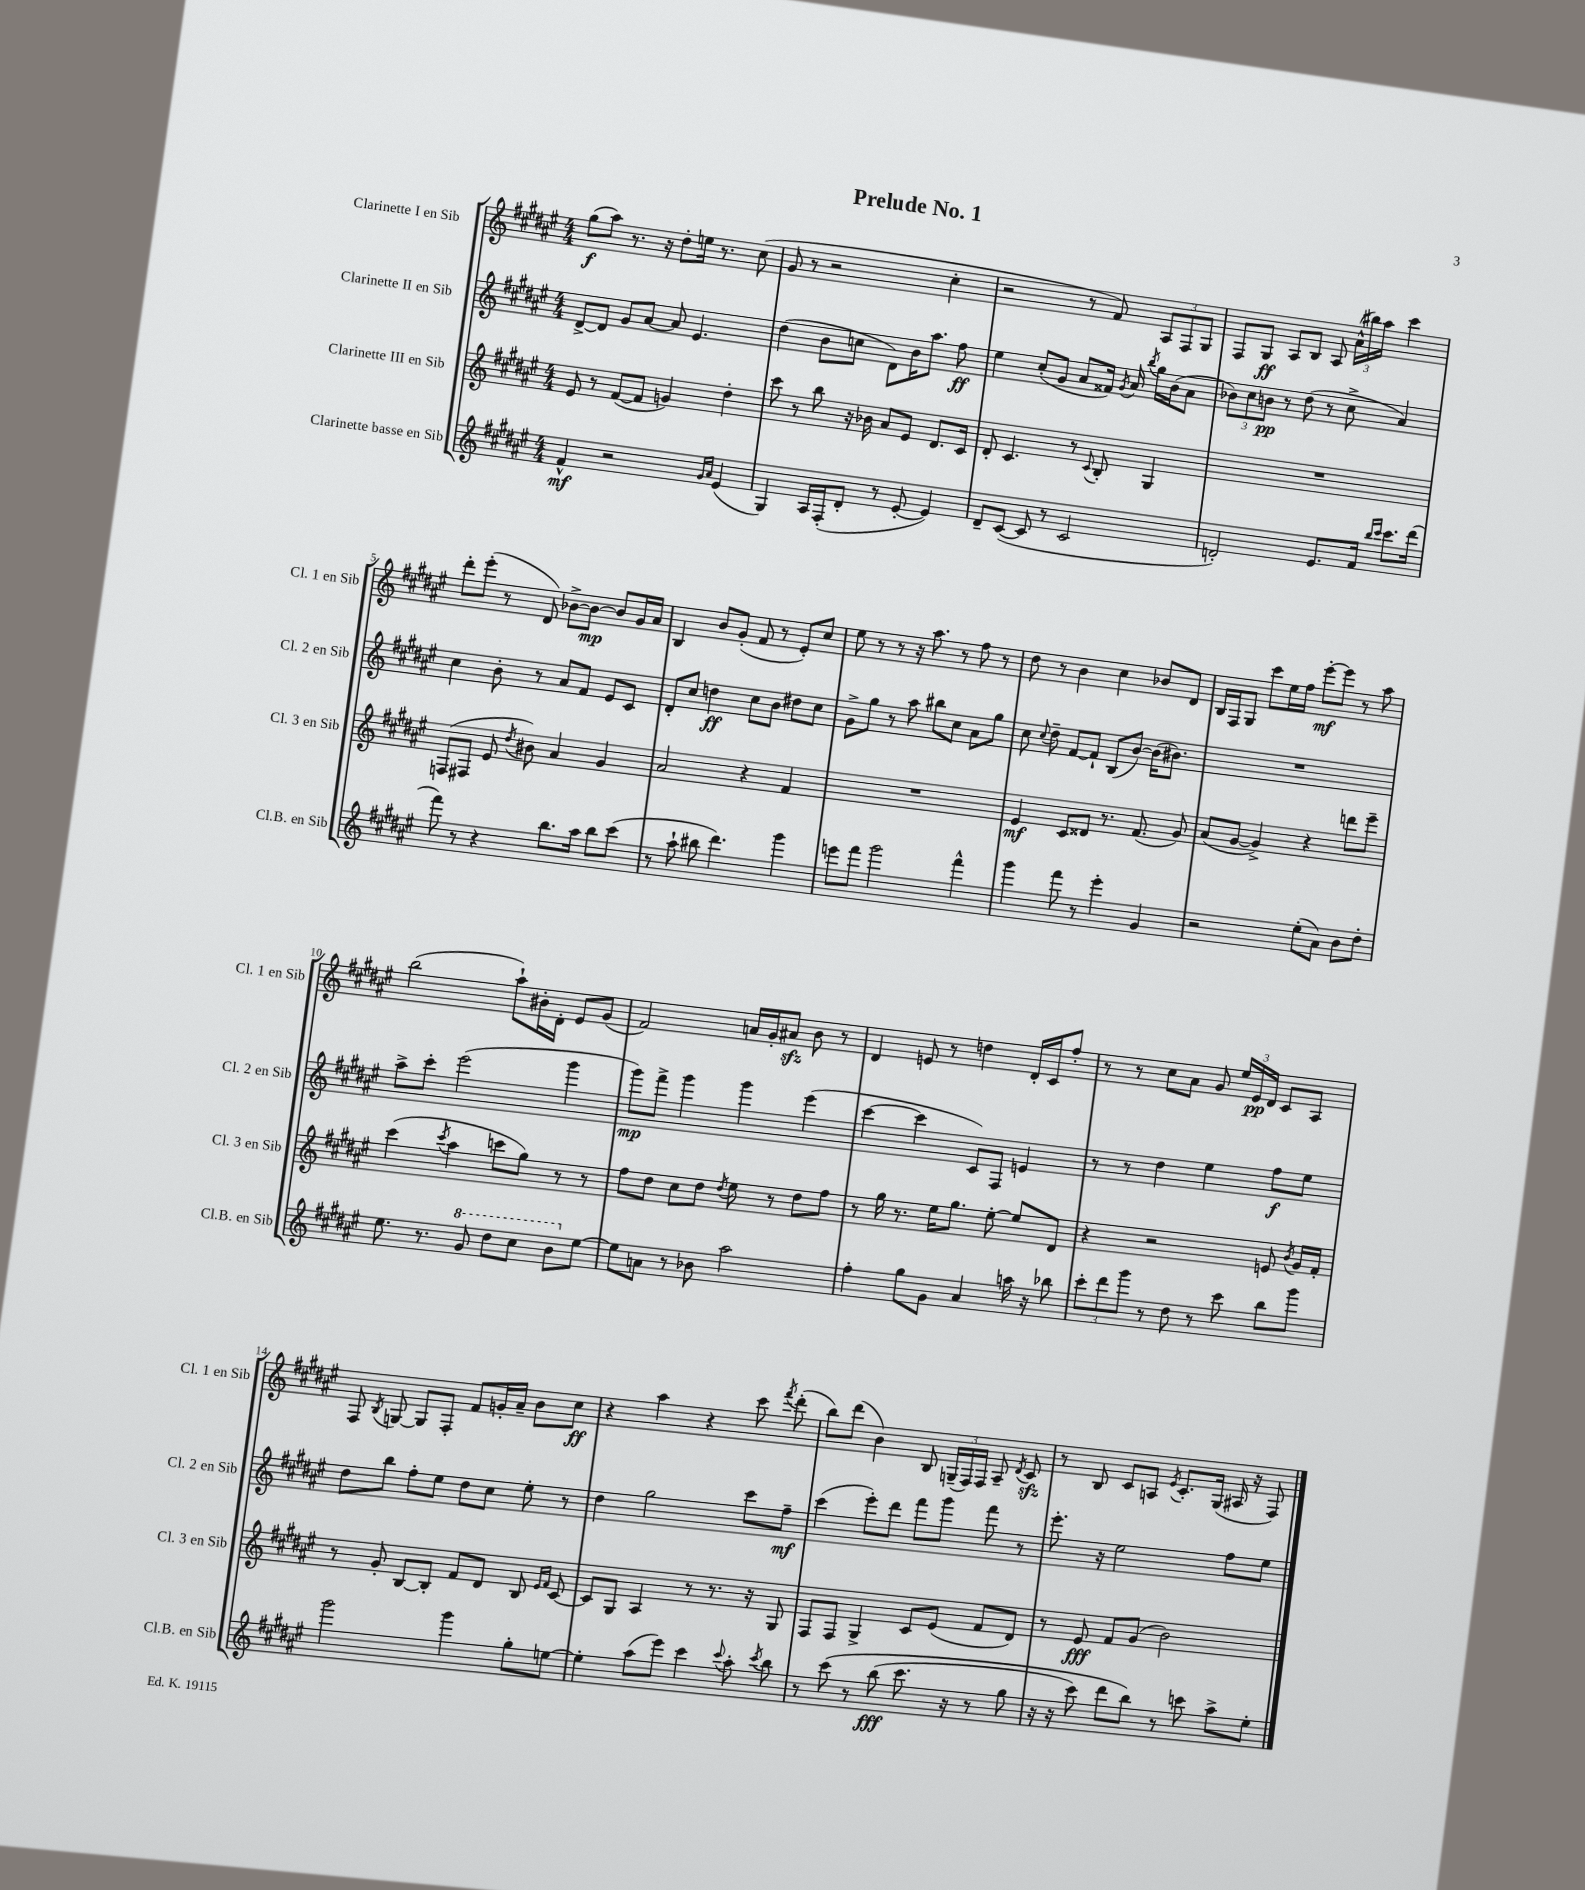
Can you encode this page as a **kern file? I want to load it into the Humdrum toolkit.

**kern	**dynam	**kern	**dynam	**kern	**dynam	**kern	**dynam
*part4	*part4	*part3	*part3	*part2	*part2	*part1	*part1
*staff4	*staff4	*staff3	*staff3	*staff2	*staff2	*staff1	*staff1
*I"Clarinette basse en Sib	*	*I"Clarinette III en Sib	*	*I"Clarinette II en Sib	*	*I"Clarinette I en Sib	*
*I'Cl.B. en Sib	*	*I'Cl. 3 en Sib	*	*I'Cl. 2 en Sib	*	*I'Cl. 1 en Sib	*
*clefG2	*	*clefG2	*	*clefG2	*	*clefG2	*
*k[f#c#g#d#a#e#]	*	*k[f#c#g#d#a#e#]	*	*k[f#c#g#d#a#e#]	*	*k[f#c#g#d#a#e#]	*
*M4/4	*	*M4/4	*	*M4/4	*	*M4/4	*
=1	=1	=1	=1	=1	=1	=1	=1
4f#^^/	mf	8e#/	.	[8d#^/L	.	(8gg#\L	f
.	.	8r	.	8d#/J]	.	8aa#\J)	.
2r	.	([8f#/L	.	8g#/L	.	8.r	.
.	.	8f#/J]	.	[8a#/J	.	.	.
.	.	.	.	.	.	16r	.
.	.	4gn/)	.	8a#/]	.	8dd#'\L	.
.	.	.	.	4.e#/	.	16een\Jk	.
.	.	.	.	.	.	8.r	.
16qqg#/LL	.	.	.	.	.	.	.
16qqa#/JJ	.	.	.	.	.	.	.
(4e#/	.	4dd#'\	.	.	.	.	.
.	.	.	.	.	.	(8cc#\	.
=2	=2	=2	=2	=2	=2	=2	=2
4G#/)	.	8ccc#\	.	(4dd#\	.	8g#/	.
.	.	8r	.	.	.	8r	.
16A#/LL	.	8bb\	.	8b\L	.	2r	.
(16F#'/J	.	.	.	.	.	.	.
8d#'/J	.	16r	.	8ccn\J	.	.	.
.	.	16b-X\	.	.	.	.	.
8r	.	8a#/L	.	8d#\L)	.	.	.
[8e#'/	.	8e#/J	.	16b\K	.	.	.
.	.	.	.	8.aa#\J	.	.	.
4e#/])	.	8.d#/L	.	.	.	4cc#'\	.
.	.	.	.	8ff#\	ff	.	.
.	.	16c#/Jk	.	.	.	.	.
=3	=3	=3	=3	=3	=3	=3	=3
8d#~/L	.	8d#'/	.	4ee#\	.	2r	.
([8c#/J	.	4.c#/	.	.	.	.	.
8c#/]	.	.	.	(8cc#'/L	.	.	.
8r	.	.	.	8g#/J	.	.	.
2c#/	.	8r	.	8a#/L	.	8r	.
.	.	8qqc#/	.	.	.	.	.
.	.	8B'/	.	16f##X/Jk)	.	8f#/)	.
.	.	.	.	8qg#/	.	.	.
.	.	.	.	16a#/	.	.	.
.	.	.	.	8qbb/	.	.	.
.	.	4G#/	.	16gg#\LL	.	12A#/L	.
.	.	.	.	(16b\J	.	.	.
.	.	.	.	.	.	12F#/	.
.	.	.	.	8a#\J	.	.	.
.	.	.	.	.	.	12G#/J	.
=4	=4	=4	=4	=4	=4	=4	=4
2dn'/)	.	1r	.	12b-X\L)	.	8F#/L	.
.	.	.	.	12cc#\	.	.	.
.	.	.	.	.	.	8G#/J	ff
.	.	.	.	12bn\J	pp	.	.
.	.	.	.	8r	.	8A#/L	.
.	.	.	.	(8dd#\	.	8B/J	.
8.e#/L	.	.	.	8r	.	8A#/	.
.	.	.	.	8cc#^\	.	(24a#^^\LL	.
.	.	.	.	.	.	24bb#X\)	.
16f#/Jk	.	.	.	.	.	.	.
.	.	.	.	.	.	24aa#\JJ	.
16qqbb/LL	.	.	.	.	.	.	.
16qqccc#/JJ	.	.	.	.	.	.	.
8.ccc#\L	.	.	.	4a#/)	.	4ccc#\	.
(16ddd#\Jk	.	.	.	.	.	.	.
!!LO:LB:g=z
=5	=5	=5	=5	=5	=5	=5	=5
8fff#\)	.	(8Fn/L	.	4cc#\	.	8ddd#'\L	.
8r	.	8F#X/J	.	.	.	(8eee#'\J	.
4r	.	8e#/	.	8b'\	.	8r	.
.	.	8qdd#/	.	.	.	.	.
.	.	8b#X\)	.	8r	.	8d#/)	.
8.bb\L	.	4a#/	.	8a#/L	.	[8b-X^\L	.
.	.	.	.	8f#/J	.	8b-\J_	mp
16aa#\Jk	.	.	.	.	.	.	.
8bb\L	.	4g#/	.	8e#/L	.	8b-/L]	.
(8ccc#\J	.	.	.	8c#/J	.	16g#/L	.
.	.	.	.	.	.	16a#/JJ	.
=6	=6	=6	=6	=6	=6	=6	=6
8r	.	2a#/	.	8d#'/L	.	4B/	.
8aa#`\	.	.	.	8cc#/J	.	.	.
8bb#X\	.	.	.	4ddn\	ff	8b/L	.
4.ddd#\)	.	.	.	.	.	(8g#'/J	.
.	.	4r	.	8cc#\L	.	8f#/	.
.	.	.	.	8b\J	.	8r	.
4ggg#\	.	4f#/	.	8dd#X\L	.	8e#'/L)	.
.	.	.	.	8cc#\J	.	8cc#/J	.
=7	=7	=7	=7	=7	=7	=7	=7
8eeen\L	.	1r	.	8g#^\L	.	8ee#\	.
8fff#\J	.	.	.	8gg#\J	.	8r	.
2ggg#\	.	.	.	8r	.	8r	.
.	.	.	.	8aa#\	.	16r	.
.	.	.	.	.	.	8.aa#\	.
.	.	.	.	8bb#X\L	.	.	.
.	.	.	.	8cc#\J	.	8r	.
4fff#^^\	.	.	.	8a#\L	.	8ff#\	.
.	.	.	.	8gg#\J	.	8r	.
=8	=8	=8	=8	=8	=8	=8	=8
4ggg#\	.	4e#/	mf	8cc#\	.	8dd#\	.
.	.	.	.	8qqcc#/	.	.	.
.	.	.	.	8dd#~\	.	8r	.
8fff#\	.	8c#/L	.	[8f#/L	.	4b\	.
8r	.	8d##X/J	.	8f#`/J]	.	.	.
4eee#'\	.	8.r	.	(8B/L	.	4cc#\	.
.	.	.	.	[8b/J)	.	.	.
.	.	(8.f#/	.	.	.	.	.
4g#/	.	.	.	(16b\KL]	.	8b-X/L	.
.	.	.	.	8.b#X\J)	.	.	.
.	.	8g#/)	.	.	.	8d#/J	.
=9	=9	=9	=9	=9	=9	=9	=9
2r	.	(8a#/L	.	1r	.	16B/LL	.
.	.	.	.	.	.	16F#/J	.
.	.	[8g#/J	.	.	.	8G#/J	.
.	.	4g#^/])	.	.	.	8ccc#\L	.
.	.	.	.	.	.	16ee#\L	.
.	.	.	.	.	.	16ff#\JJ	.
(8ee#'\L	.	4r	.	.	.	[8eee#'\L	mf
8a#\J)	.	.	.	.	.	8eee#\J]	.
8b\L	.	8dddn\L	.	.	.	8r	.
8dd#'\J	.	8eee#~\J	.	.	.	8aa#\	.
!!LO:LB:g=z
=10	=10	=10	=10	=10	=10	=10	=10
8.ee#\	.	(4ccc#\	.	8aa#^\L	.	(2bb\	.
.	.	.	.	8ccc#'\J	.	.	.
8.r	.	.	.	.	.	.	.
.	.	8qccc#/	.	.	.	.	.
.	.	4aa#\	.	(2eee#\	.	.	.
*8va	*	*	*	*	*	*	*
8gg#/	.	.	.	.	.	.	.
8ddd#\L	.	8cccn\L	.	.	.	8aa#`\L)	.
8ccc#\J	.	8gg#\J)	.	.	.	16b#X'\L	.
.	.	.	.	.	.	16d#'\JJ	.
8bb\L	.	8r	.	4ggg#\	.	8e#/L	.
*X8va	*	*	*	*	*	*	*
[8ee#\J	.	8r	.	.	.	(8g#/J	.
=11	=11	=11	=11	=11	=11	=11	=11
8ee#\L]	.	8ff#\L	.	8ggg#\L)	mp	2f#/)	.
8an\J	.	8dd#\J	.	8fff#^\J	.	.	.
8r	.	8cc#\L	.	4ggg#\	.	.	.
8b-X\	.	8dd#\J	.	.	.	.	.
.	.	8qdd#/	.	.	.	.	.
2aa#\	.	8ee#\	.	4ggg#\	.	16an/LL	.
.	.	.	.	.	.	16g#'/J	.
.	.	8r	.	.	.	8a#Xzz/J	.
.	.	8dd#\L	.	(4eee#\	.	8b\	.
.	.	8ff#\J	.	.	.	8r	.
=12	=12	=12	=12	=12	=12	=12	=12
4ff#'\	.	8r	.	[4ccc#\	.	4d#/	.
.	.	16gg#\	.	.	.	.	.
.	.	8.r	.	.	.	.	.
8gg#\L	.	.	.	4ccc#\]	.	8en/	.
8g#\J	.	16ee#\KL	.	.	.	8r	.
.	.	8.gg#\J	.	.	.	.	.
4a#/	.	.	.	8c#/L)	.	4ddn\	.
.	.	[8ee#'\	.	8F#/J	.	.	.
16aan\	.	8ee#/L]	.	4en/	.	16d#'/LL	.
16r	.	.	.	.	.	16c#/J	.
8bb-X\	.	8d#/J	.	.	.	8ff#'/J	.
=13	=13	=13	=13	=13	=13	=13	=13
12ccc#'\L	.	4r	.	8r	.	8r	.
12ddd#\	.	.	.	.	.	.	.
.	.	.	.	8r	.	8r	.
12ggg#\J	.	.	.	.	.	.	.
8r	.	2r	.	4dd#\	.	8cc#\L	.
8dd#\	.	.	.	.	.	8a#\J	.
8r	.	.	.	4ee#\	.	8g#/	.
8ccc#\	.	.	.	.	.	24ee#/LL	.
.	.	.	.	.	.	24e#/	pp
.	.	.	.	.	.	24d#/JJ	.
8bb\L	.	8en/	.	8ff#\L	f	8c#/L	.
.	.	8qb/	.	.	.	.	.
8ggg#\J	.	16g#/LL	.	8ee#\J	.	8A#/J	.
.	.	16f#'/JJ	.	.	.	.	.
!!LO:LB:g=z
=14	=14	=14	=14	=14	=14	=14	=14
2ggg#\	.	8r	.	8dd#\L	.	8F#/	.
.	.	.	.	.	.	8qB/	.
.	.	8g#'/	.	8bb\J	.	[8Gn/	.
.	.	[8B/L	.	8ff#'\L	.	8G/L]	.
.	.	8B'/J]	.	8ee#\J	.	8F#'/J	.
4ggg#\	.	8f#/L	.	8dd#\L	.	8f#/L	.
.	.	8d#/J	.	8cc#\J	.	16gn'/L	.
.	.	.	.	.	.	16a#~/JJ	.
8gg#'\L	.	8B/	.	8ee#'\	.	8b\L	.
.	.	16qqe#/LL	.	.	.	.	.
.	.	16qqf#/JJ	.	.	.	.	.
[8een\J	.	[8c#/	.	8r	.	8cc#\J	ff
=15	=15	=15	=15	=15	=15	=15	=15
4ee'\]	.	8c#/L]	.	4dd#\	.	4r	.
.	.	8G#/J	.	.	.	.	.
(8aa#\L	.	4A#/	.	2gg#\	.	4aa#\	.
8eee#\J)	.	.	.	.	.	.	.
4ccc#\	.	8r	.	.	.	4r	.
.	.	8.r	.	.	.	.	.
8qqccc#/	.	.	.	.	.	.	.
8aa#'\	.	.	.	8ccc#\L	.	8ccc#\	.
.	.	16r	.	.	.	.	.
8qccc#/	.	.	.	.	.	8qfff#/	.
8bb\	.	8G#/	.	8ff#~\J	mf	(8ddd#'\	.
=16	=16	=16	=16	=16	=16	=16	=16
8r	.	8F#/L	.	(4ccc#\	.	8bb\L)	.
(8ccc#\	.	8F#/J	.	.	.	(8ddd#\J	.
8r	.	4G#^/	.	8eee#'\L)	.	4b\)	.
(8bb\	fff	.	.	8ddd#\J	.	.	.
8.ccc#\	.	8c#/L	.	8fff#\L	.	8B/	.
.	.	(8e#/J	.	8ggg#\J	.	(24Gn~/LL	.
.	.	.	.	.	.	24F#/)	.
16r	.	.	.	.	.	.	.
.	.	.	.	.	.	24F#/JJ	.
8r	.	8f#/L	.	8fff#\	.	8A#~/	.
.	.	.	.	.	.	8qd#/	.
8gg#\	.	8d#/J)	.	8r	.	8c#zz/	.
=17	=17	=17	=17	=17	=17	=17	=17
16r	.	8r	.	8.eee#'\	.	8r	.
16r	.	.	.	.	.	.	.
8ccc#\)	.	8e#/	fff	.	.	8B/	.
.	.	.	.	16r	.	.	.
8ddd#\L	.	8f#/L	.	2ee#\	.	8c#/L	.
8bb\J)	.	(8g#/J	.	.	.	8An/J	.
.	.	.	.	.	.	8qe#/	.
8r	.	2b\)	.	.	.	8.c#'/L	.
8cccn\	.	.	.	.	.	.	.
.	.	.	.	.	.	(16G#/Jk	.
8aa#^\L	.	.	.	8ff#\L	.	16A#X/	.
.	.	.	.	.	.	16r	.
8ee#'\J	.	.	.	8ee#\J	.	8F#/)	.
==	==	==	==	==	==	==	==
*-	*-	*-	*-	*-	*-	*-	*-
